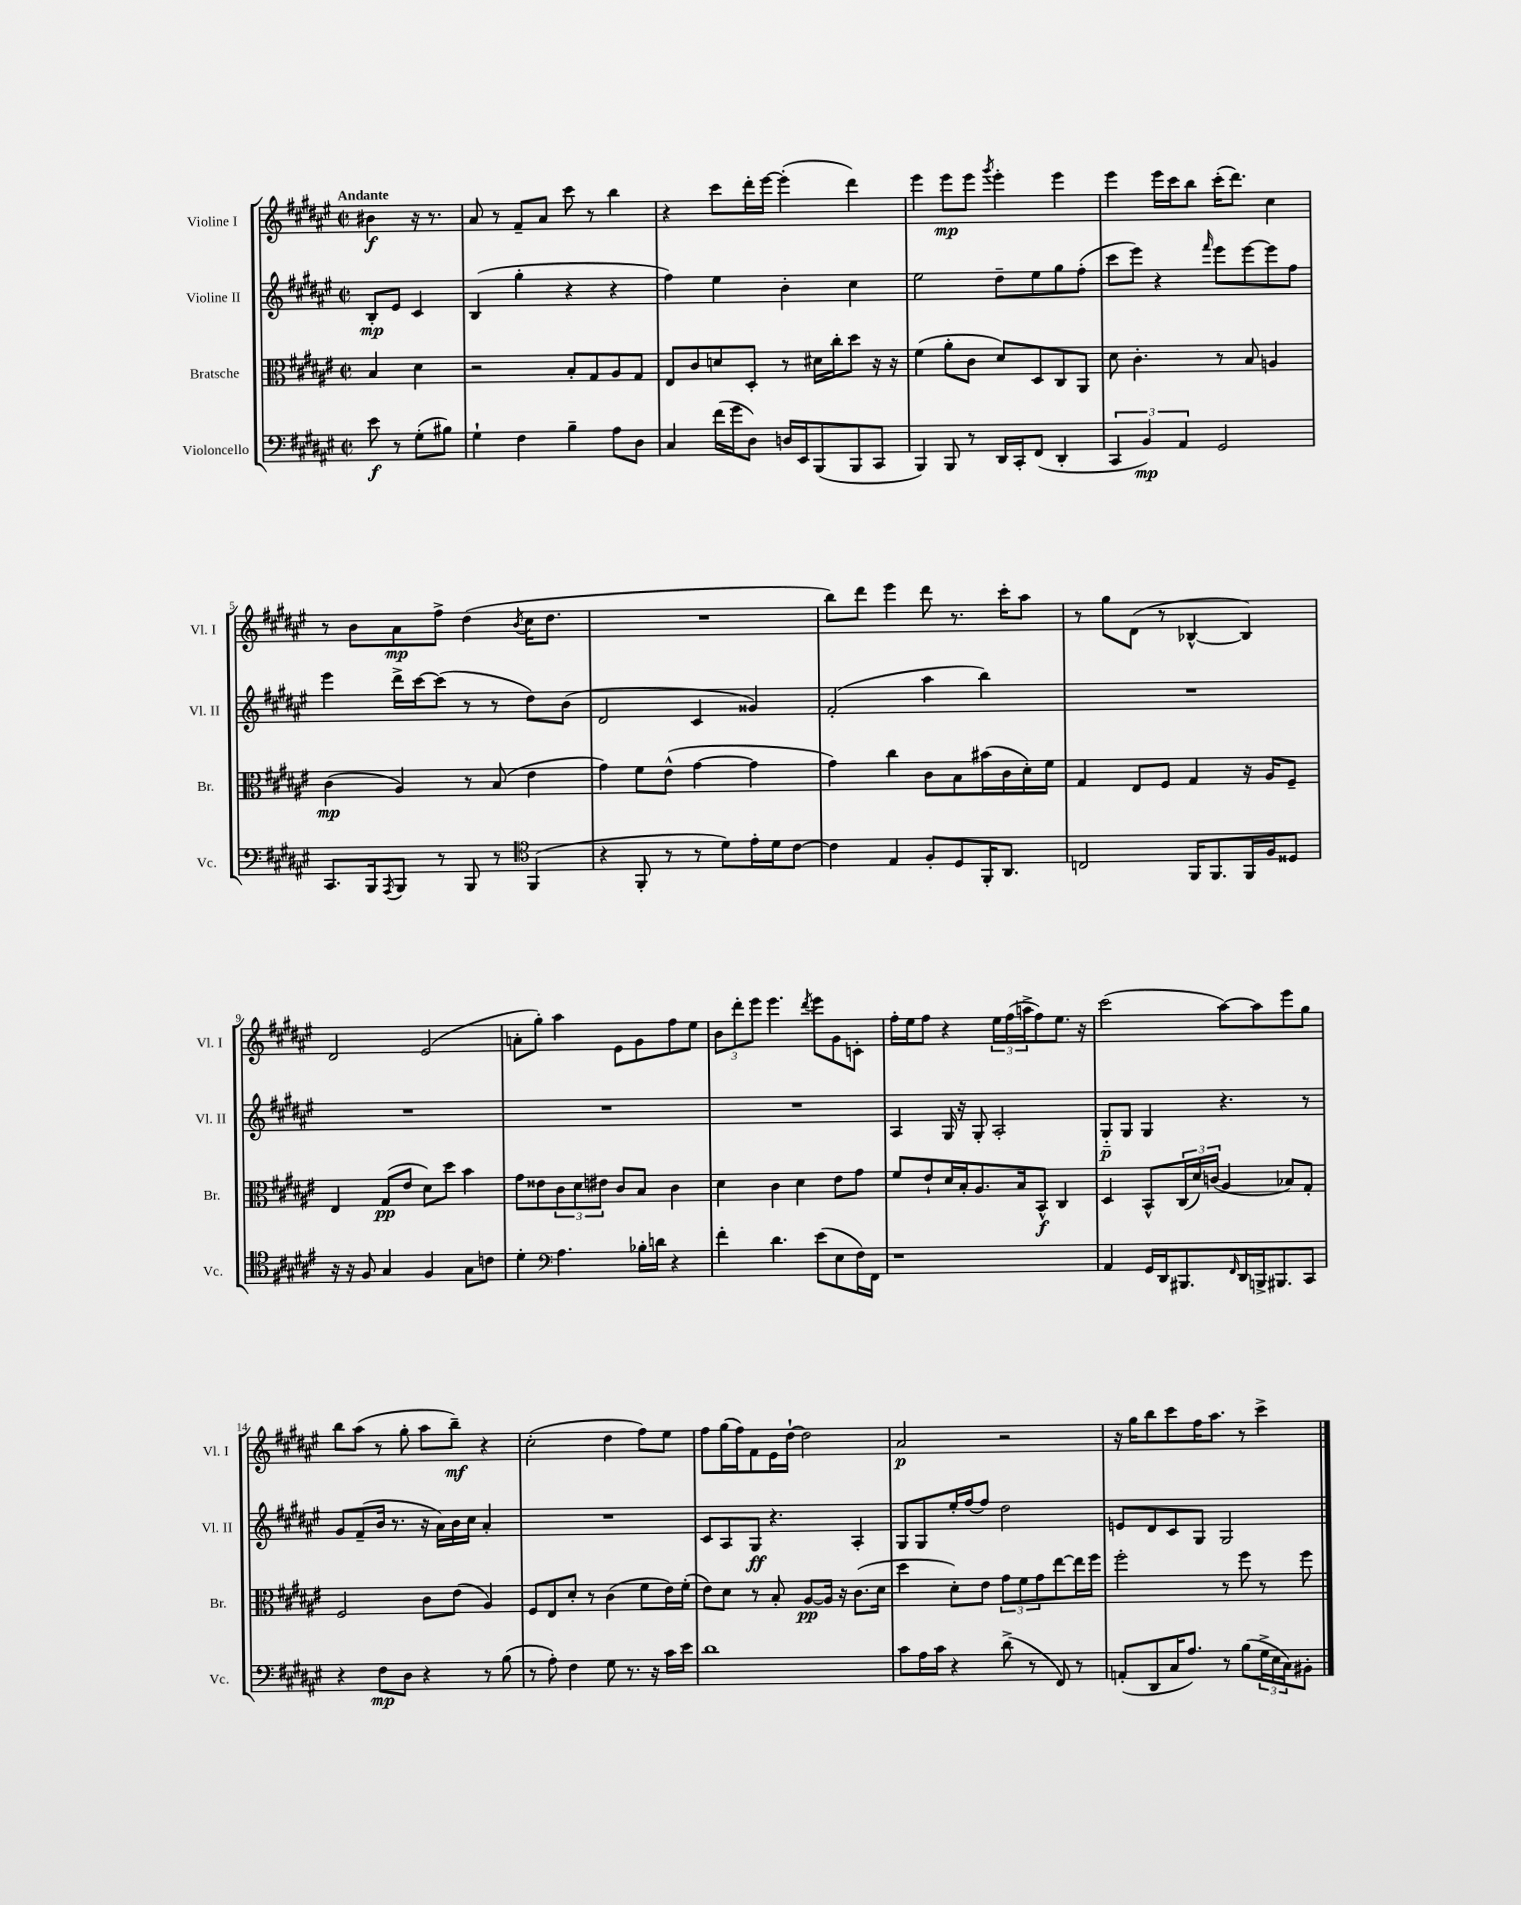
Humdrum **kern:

**kern	**kern	**kern	**kern
*staff4	*staff3	*staff2	*staff1
*clefF4	*clefC3	*clefG2	*clefG2
*k[f#c#g#d#a#e#]	*k[f#c#g#d#a#e#]	*k[f#c#g#d#a#e#]	*k[f#c#g#d#a#e#]
*M2/2	*M2/2	*M2/2	*M2/2
*met(c|)	*met(c|)	*met(c|)	*met(c|)
8e#\	4B/	8B'/L	4b#\
8r	.	8e#/J	.
(8G#'\L	4d#\	4c#/	16r
.	.	.	8.r
8B#\J)	.	.	.
=	=	=	=
4G#`\	2r	(4B/	8a#/
.	.	.	8r
4F#\	.	4gg#'\	8f#~/L
.	.	.	8a#/J
4B~\	8B'/L	4r	8ccc#\
.	8G#/	.	8r
8A#\L	8A#/	4r	4bb\
8D#\J	8G#/J	.	.
=	=	=	=
4C#/	8E#/L	4ff#\)	4r
.	8c#/	.	.
(16f#\LL	8d/	4ee#\	8ccc#\L
16g#\J	.	.	.
8D#\J)	8D#'/J	.	16ddd#'\L
.	.	.	[16eee#\JJ
16D/LL	8r	4b'\	(4eee#'\]
16EE#/J	.	.	.
(8BBB/	16d#\LL	.	.
.	16cc#'\J	.	.
8BBB/	8dd#\J	4cc#\	4ddd#\)
8CC#/J	16r	.	.
.	16r	.	.
=	=	=	=
4BBB/)	(4f#\	2ee#\	4eee#\
8BBB/	8a#'\L	.	8eee#\L
8r	8c#\J	.	8eee#\J
.	.	.	8qggg#/
16DD#/LL	8d#/L)	8dd#~\L	4eee#'\
16CC#'/J	.	.	.
(8FF#/J	8D#/	8ee#\	.
4DD#'/	8C#/	8gg#\	4eee#\
.	8AA#/J	(8ff#'\J	.
=	=	=	=
6CC#/	8d#\	8ccc#\L	4eee#\
.	4.c#'\	8eee#\J)	.
6BB/)	.	.	.
.	.	4r	16eee#\LL
.	.	.	16ccc#\J
6AA#/	.	.	.
.	.	.	8bb\J
.	.	16qqfff#/	.
2GG#/	8r	8eee#\L	(16ccc#'\LK
.	.	.	8.ddd#\J)
.	8B/	[8eee#\	.
.	4A/	8eee#\]	4cc#\
.	.	8ff#\J	.
=	=	=	=
8.CC#/L	(4c#\	4eee#\	8r
.	.	.	8b\L
16BBB/k	.	.	.
8qAAA#/	.	.	.
8BBB/J	4A#/)	16ddd#^\LL	8a#\
.	.	[16ccc#\J	.
8r	.	(8ccc#\]J	8ff#^\J
8BBB/	8r	8r	(4dd#\
8r	(8B/	8r	.
*clefC4	*	*	*
.	.	.	8qb/
(4FF#/	4e#\	8dd#\L)	16cc#\LK
.	.	.	8.dd#\J
.	.	(8b\J	.
=	=	=	=
4r	4g#\)	2d#/	1r
8FF#'/	8f#\L	.	.
8r	(8e#^^\J	.	.
8r	[4g#\	4c#/	.
8d#\L)	.	.	.
16e#'\L	4g#\]	4g##/)	.
16d#\J	.	.	.
[8c#\J	.	.	.
=	=	=	=
4c#\]	4g#\)	(2f#'/	8bb\L)
.	.	.	8ddd#\J
4E#/	4cc#\	.	4eee#\
8F#'/L	8c#\L	4aa#\	8ddd#\
8D#/	8B\	.	8.r
16FF#'/K	(16b#\L	4bb\)	.
8.AA#/J	16c#\	.	16ccc#'\LK
.	16d#'\)	.	8aa#\J
.	16f#\JJ	.	.
=	=	=	=
2C/	4G#/	1r	8r
.	.	.	8gg#\L
.	8E#/L	.	(8d#\J
.	8F#/J	.	8r
16FF#/LK	4G#/	.	[4B-^^/
8.FF#/	.	.	.
16FF#/L	16r	.	4B-/])
16F#/J	16A#/LK	.	.
8D##/J	8F#~/J	.	.
=	=	=	=
16r	4E#/	1r	2d#/
16r	.	.	.
8F#/	.	.	.
4G#/	(8G#/L	.	.
.	8e#/J	.	.
4F#/	8d#\L)	.	(2e#/
.	8dd#\J	.	.
8G#\L	4b\	.	.
8c\J	.	.	.
=	=	=	=
4d#'\	8g#\L	1r	8a'\L
.	8e##\	.	8gg#'\J)
*clefF4	*	*	*
4.A#\	12c#\	.	4aa#\
.	12d#\	.	.
.	12e#\J	.	.
.	8c#/L	.	8e#\L
16B-'\LL	8B/J	.	8g#\
16d\JJ	.	.	.
4r	4c#\	.	8ff#\
.	.	.	8ee#\J
=	=	=	=
4f#'\	4d#\	1r	12b\L
.	.	.	12ddd#'\
.	.	.	12eee#\J
4.d#\	4c#\	.	4.eee#\
.	4d#\	.	.
.	.	.	8qddd#/
(8e#\L	.	.	8eee#\L
8E#\	8e#\L	.	8g#\
16F#\L)	8g#\J	.	8c'\J
16FF#\JJ	.	.	.
=	=	=	=
1r	8f#/L	4A#/	16ff#'\LL
.	.	.	16ee#\J
.	8e#`/	.	8ff#\J
.	16d#/L	16G#/	4r
.	16B'/J	16r	.
.	8.A#/	8G#'/	.
.	.	2A#'/	24ee#\LL
.	.	.	(24ff#\
.	16B/k	.	.
.	.	.	24aa^\J
.	8BB^^/J	.	8ff#\)
.	4C#/	.	8.ee#\J
.	.	.	16r
=	=	=	=
4AA#/	4D#/	8G#'~/L	(2ccc#\
.	.	8G#/J	.
16GG#/LL	8BB^^/L	4G#/	.
16DD#/J	.	.	.
8.BBB#/	(24C#/L	.	.
.	24d#/)	.	.
.	(24c/JJ	.	.
.	4A#/	4.r	[8aa#\L)
16qqFF#/	.	.	.
16DD#/L	.	.	.
16BBB^/J	.	.	8aa#\]
8.BBB#/	.	.	.
.	8B-/L)	.	8eee#\
8CC#/J	8G#'/J	8r	8gg#\J
=	=	=	=
4r	2F#/	8g#/L	8bb\L
.	.	(8f#~/	(8aa#\J
8F#\L	.	16b/Jk	8r
.	.	8.r	.
8D#\J	.	.	8gg#'\
4r	8c#\L	16r	8aa#\L
.	.	16a#\LL)	.
.	(8e#\J	16b\	8bb~\J)
.	.	16cc#\JJ	.
8r	4A#/)	4a#'/	4r
(8B\	.	.	.
=	=	=	=
8r	8F#/L	1r	(2cc#'\
8A#'\)	8E#/	.	.
4F#\	8d#'/J	.	.
.	8r	.	.
8G#\	(4c#\	.	4dd#\
8.r	.	.	.
.	8f#\L	.	8ff#\L)
16r	.	.	.
16c#\LL	16e#\L)	.	8ee#\J
16e#\JJ	(16f#'\JJ	.	.
=	=	=	=
1d#	8e#\L)	8c#/L	8ff#\L
.	8d#\J	8A#/	(16gg#\L
.	.	.	16ff#\J)
.	8r	8G#/J	8f#\
.	8B'/	4.r	16e#\L
.	.	.	[16dd#`\JJ
.	[8A#/L	.	2dd#\]
.	16A#/]Jk	.	.
.	16r	.	.
.	(8.c#\L	4A#'/	.
.	16d#\Jk	.	.
=	=	=	=
8c#\L	4dd#\	8G#/L	2a#/
16A#\L	.	8G#/	.
16c#\JJ	.	.	.
4r	8d#'\L)	16ee#'/L	.
.	.	[16ff#/J	.
.	8e#\J	8ff#/]J	.
(8d#^\	12g#\L	2dd#\	2r
.	12f#\	.	.
8r	.	.	.
.	12g#\	.	.
8FF#/)	[8ee#\	.	.
8r	16ee#\]L	.	.
.	16ff#\JJ	.	.
=	=	=	=
(8AA'/L	2ff#'\	8e/L	16r
.	.	.	16gg#\LK
8DD#/	.	8d#/	8bb\
16C#/K	.	8c#/	8ccc#\
8.A#/J)	.	.	.
.	.	8G#/J	16ff#\K
.	.	.	8.aa#\J
8r	8r	2G#/	.
(8B\L	8ff#\	.	8r
24G#^\L	8r	.	4ccc#^\
24E#\	.	.	.
24C#\J)	.	.	.
8BB#'\J	8ff#\	.	.
==	==	==	==
*-	*-	*-	*-
